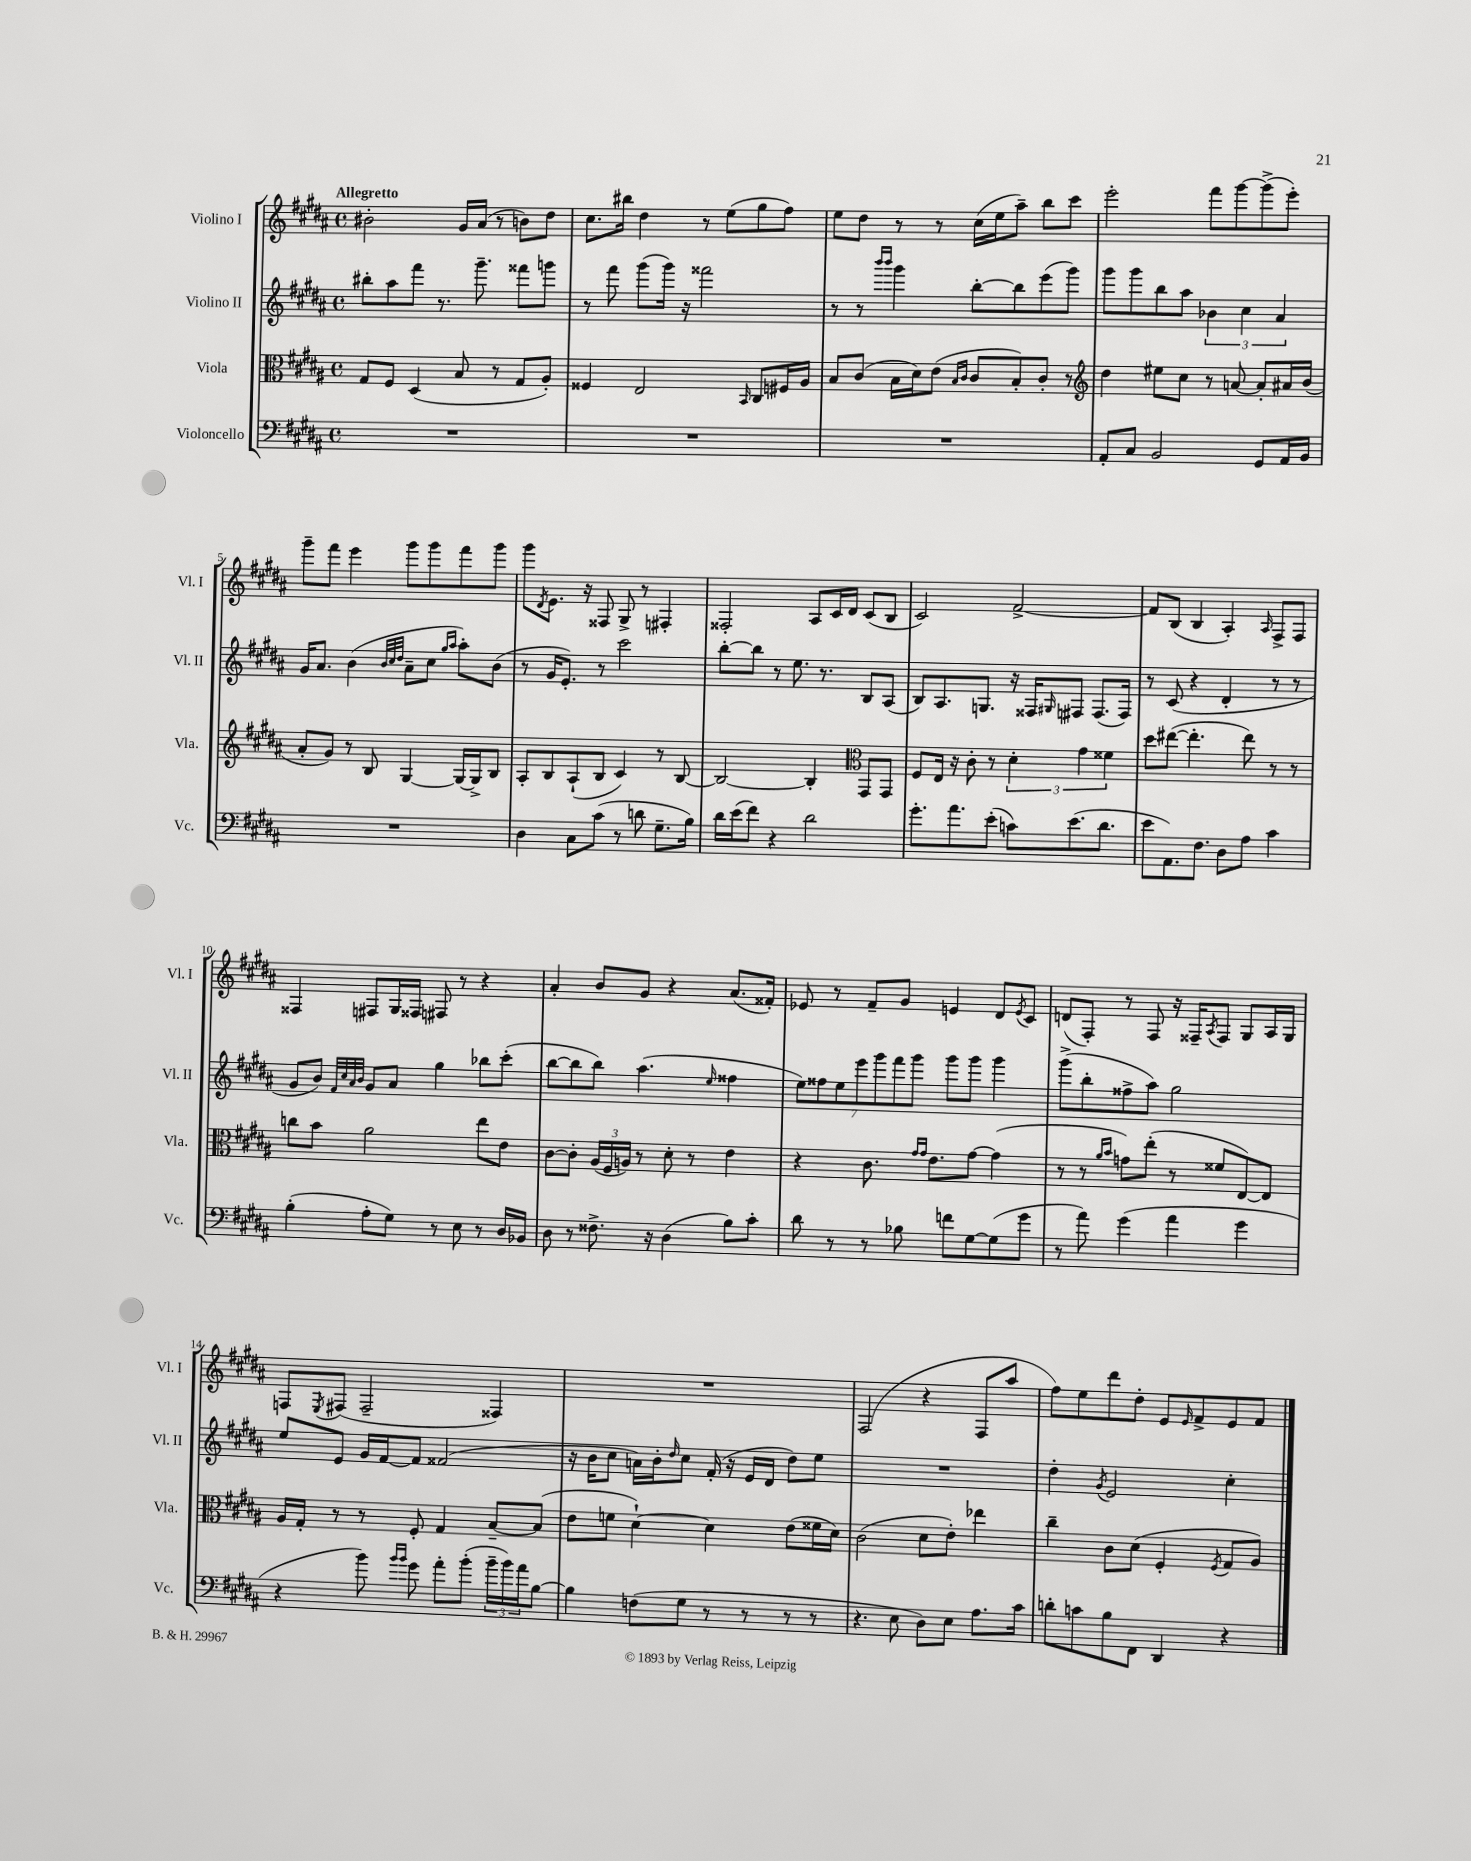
<<
\new StaffGroup <<
\new Staff = "s0" \with { instrumentName = "Violino I" shortInstrumentName = "Vl. I" } {
    \clef treble \key b \major \defaultTimeSignature \time 4/4 \tempo "Allegretto"
    bis'2-. gis'16 ais'16( r8 b'8) dis''8 |
    cis''8. bis''16 dis''4 r8 e''8( gis''8 fis''8) |
    e''8 dis''8 r8 r8 cis''16( e''16 ais''8--) b''8 cis'''8 |
    e'''2-. fis'''8 gis'''8~ gis'''8->( e'''8-.) |
    gis'''8-- fis'''8 e'''4 gis'''8 gis'''8 fis'''8 gis'''8 |
    gis'''8 \acciaccatura { dis'8 } e'8. r16 fisis8 gis8-> r8 fis4-. |
    fisis2-. ais8 cis'16 dis'16 cis'8( b8 |
    cis'2) fis'2~-> |
    fis'8 b8( b4 ais4-.) \grace { ais16 } fis8-> fis8 |
    fisis4 fis8 gis16 fisis16 fis8 r8 r4 |
    ais'4-. b'8 gis'8 r4 ais'8.( fisis'16-.) |
    ees'8 r8 fis'8-- gis'8 e'4 dis'8 \acciaccatura { e'8 } cis'8 |
    d'8( fis8-.) r8 fis8 r16 fisis16-- \acciaccatura { ais8 } fisis8 gis8 ais16 gis16 |
    f8 \acciaccatura { e8 } fis8( fis2-- fisis4) |
    R1 |
    fis2( r4 fis8 ais''8 |
    fis''8) e''8 dis'''8 dis''8-. e'8 \grace { e'16 } fis'8-> e'8 fis'8 \bar "|." |
}
\new Staff = "s1" \with { instrumentName = "Violino II" shortInstrumentName = "Vl. II" } {
    \clef treble \key b \major \defaultTimeSignature \time 4/4
    bis''8-. ais''8 fis'''8 r8. gis'''8.-- fisis'''8 g'''8 |
    r8 fis'''8 gis'''8( gis'''16) r16 fisis'''2 |
    r8 r8 \grace { b'''16 b'''16 } gis'''4 b''8~-. b''8 e'''8( gis'''8) |
    gis'''8 gis'''8 b''8 ais''8 \tuplet 3/2 { bes'4 cis''4 ais'4 } |
    gis'16 ais'8. b'4( \grace { b'32 cis''32 dis''32 } ais'8-- cis''8 \grace { gis''16 ais''16 } ais''8-.) b'8( |
    r8 gis'16 e'8.-.) r8 cis'''2 |
    b''8~-. b''8 r8 e''8. r8. b8 ais8( |
    b8) ais8. g8. r16 fisis16 \grace { gis16 } fis8 fis8.( fis16) |
    r8 cis'8( r4 dis'4-. r8 r8 |
    gis'8 b'8) \grace { fis'32 cis''32 ais'32 b'32 } gis'8 ais'8 gis''4 bes''8 cis'''8-.( |
    b''8~ b''8 b''8) ais''4.( \grace { e''16 } fisis''4 |
    \tuplet 7/4 { e''8) fisis''8 e''8 e'''8 gis'''8 fis'''8 gis'''8 } gis'''8 gis'''8 gis'''4 |
    gis'''8->( b''8-. fisis''8-> ais''8) gis''2 |
    e''8 e'8 gis'16 fis'16~ fis'8 fisis'2( |
    r16 b'16 cis''8 a'16) b'16-. \grace { dis''16 } cis''8 fis'16-.( r16 e'16 dis'16 dis''8) e''8 |
    R1 |
    dis''4-. \acciaccatura { gis'8 } e'2 cis''4-. \bar "|." |
}
\new Staff = "s2" \with { instrumentName = "Viola" shortInstrumentName = "Vla." } {
    \clef alto \key b \major \defaultTimeSignature \time 4/4
    gis8 fis8 dis4( b8 r8 gis8 ais8-.) |
    fisis4 e2 \grace { b,16 } cis8 fis16 ais16 |
    b8 cis'8( b16 dis'16) e'8( \grace { b16 cis'16 } cis'8 b8-.) cis'8-. r8 |
    \clef treble dis''4 eis''8 cis''8 r8 a'8~ a'8-. ais'16 b'16( |
    ais'8-. gis'8) r8 b8 gis4~ gis16~ gis16-> b8 |
    ais8-. b8 ais8-!( b8 cis'4) r8 b8~ |
    b2~ b4-. \clef alto gis,8 gis,8 |
    fis8 e16 r16 cis'8-. r8 \tuplet 3/2 { dis'4-. gis'4 fisis'4 } |
    dis''8 eis''8~( eis''4.-. eis''8) r8 r8 |
    c''8 b'8 ais'2 e''8 e'8 |
    cis'8~ cis'8-. \tuplet 3/2 { ais16( fis16 a16) } r8 dis'8-. r8 e'4 |
    r4 cis'8. \grace { gis'16 gis'16 } e'8. gis'8~ gis'4( |
    r8 r8 \grace { ais'16 b'16 } g'8) e''8-.( r8 fisis'8 e8~) e8 |
    ais16 gis16-. r8 r8 fis8-. gis4 b8~-- b8( |
    e'8 f'8 dis'4~-!) dis'4 e'8( fisis'16 dis'16) |
    cis'2( dis'8 e'8-.) ees''4 |
    cis''4-- cis'8 dis'8( fis4-. \acciaccatura { fis8 } gis8 ais8) \bar "|." |
}
\new Staff = "s3" \with { instrumentName = "Violoncello" shortInstrumentName = "Vc." } {
    \clef bass \key b \major \defaultTimeSignature \time 4/4
    R1 |
    R1 |
    R1 |
    ais,8-. cis8 b,2 gis,8 ais,16 b,16 |
    R1 |
    dis4 cis8 cis'8( r8 d'8 gis8.-- b16) |
    dis'16 e'16( fis'8) r4 dis'2 |
    gis'8.-. ais'8. e'8-.( c'8) e'8.( dis'8. |
    e'8 ais,8.) fis8. dis8 ais8 cis'4 |
    b4-.( ais8-. gis8) r8 e8 r8 dis16 bes,16 |
    dis8 r8 fisis8.-> r16 dis4( b8) cis'8-. |
    dis'8 r8 r8 bes8 f'8 gis8~ gis8( gis'8 |
    r8 ais'8) gis'4( ais'4 gis'4 |
    r4 b'8) \grace { b'16 b'16 } gis'8 ais'8-. b'8-.( \tuplet 3/2 { b'16-- b'16) ais'16 } b8~ |
    b4 f8( gis8 r8 r8 r8 r8 |
    r4. e8 dis8) e8 ais8. cis'16 |
    d'8-. c'8 b8 fis,8 dis,4 r4 \bar "|." |
}
>>
>>
